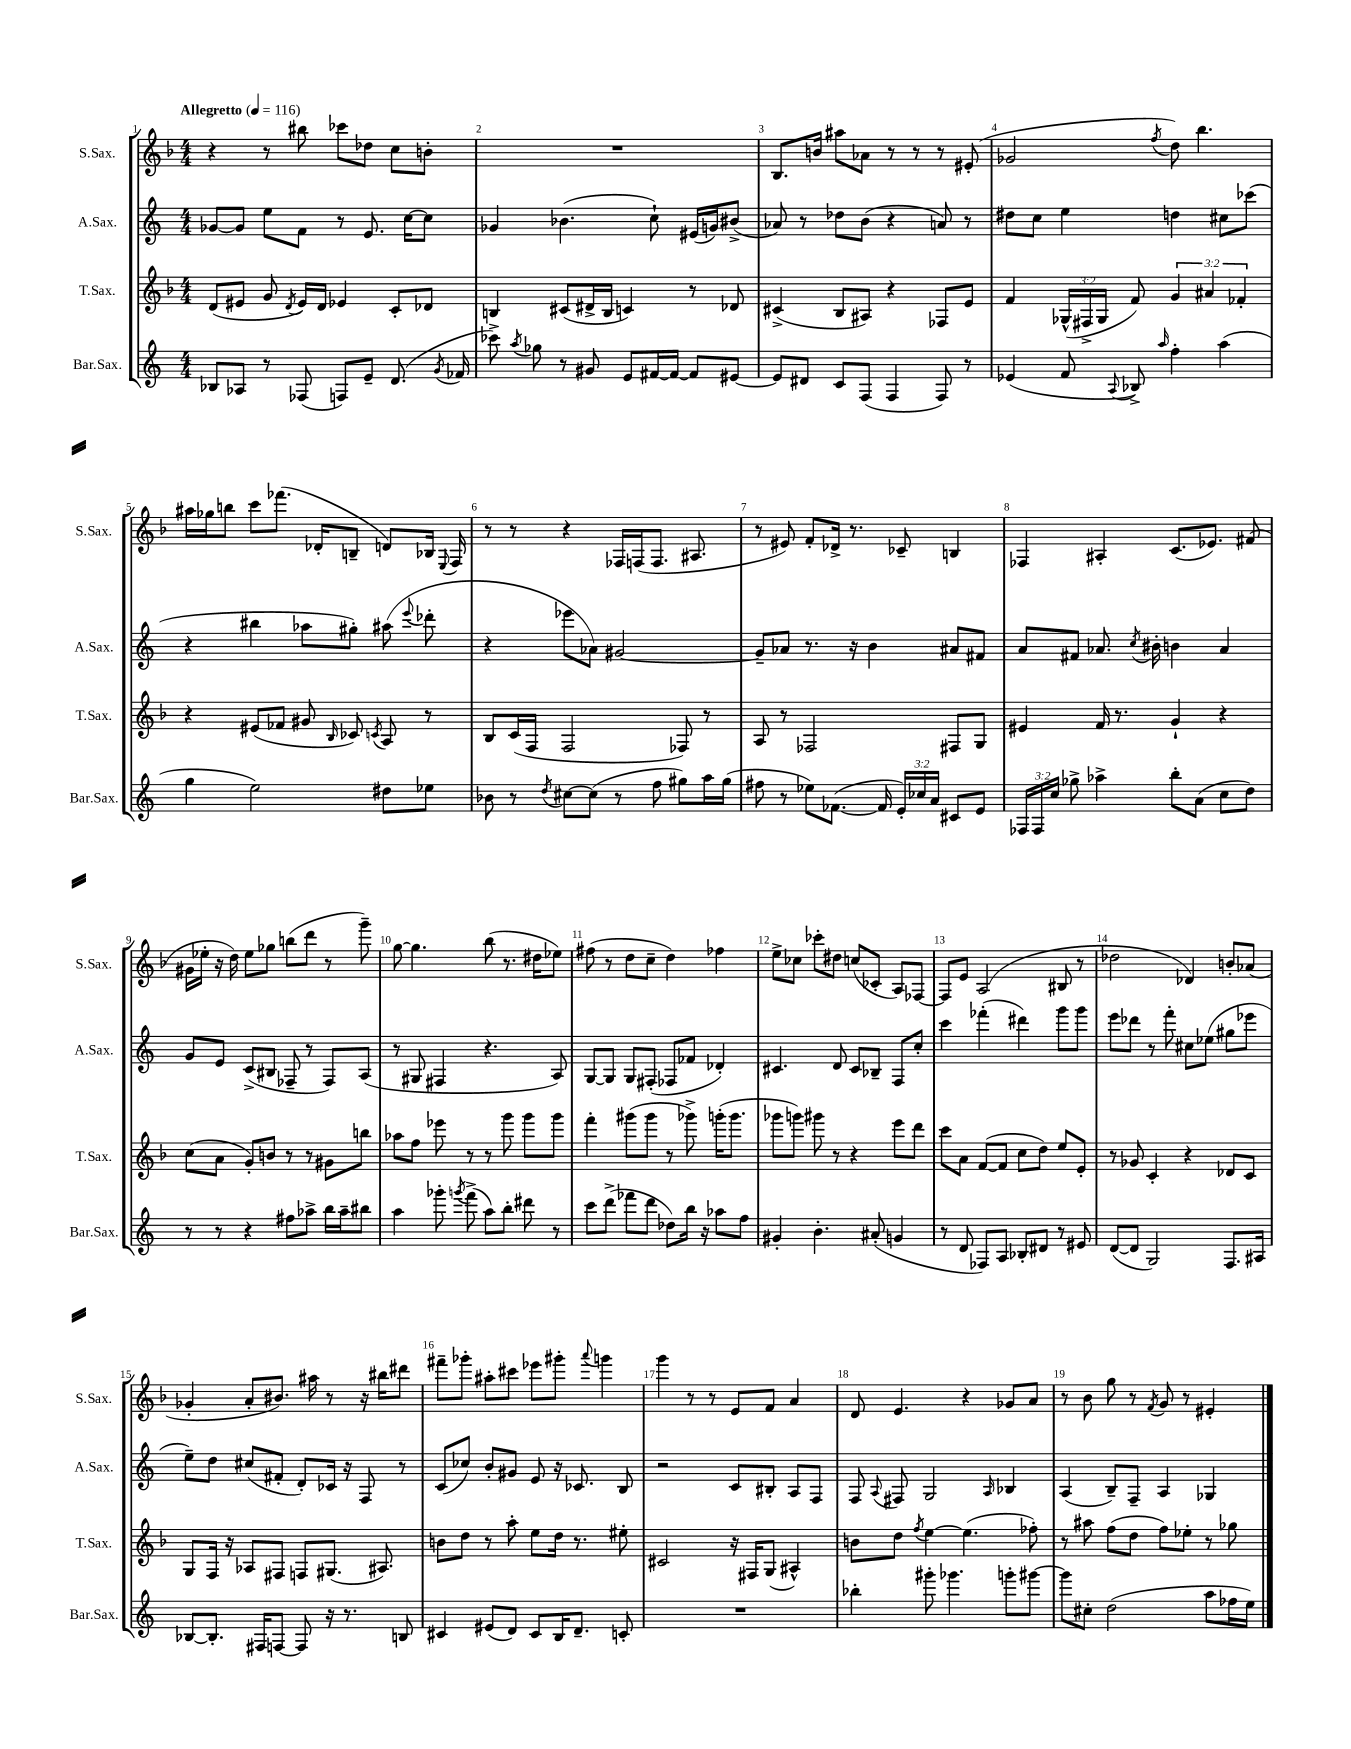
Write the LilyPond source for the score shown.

<<
\new StaffGroup <<
\new Staff = "s0" \with { instrumentName = "S.Sax." shortInstrumentName = "S.Sax." } {
    \clef treble \key f \major \numericTimeSignature \time 4/4 \tempo "Allegretto" 4 = 116
    \autoBeamOff r4 r8 bis''8 ces'''8[ des''8] c''8[ b'8]-. |
    R1 |
    bes8.[ b'16] ais''8[ aes'8] r8 r8 r8 eis'8-.( |
    ges'2 \acciaccatura { f''8 } d''8) bes''4. |
    ais''16[ ges''16 b''8] c'''8[ fes'''8.]( des'16[-. b8]-- d'8[) bes16] \appoggiatura { e8 } f16 |
    r8 r8 r4 fes16[ f16( f8.] ais8. |
    r8 eis'8) f'8[-. des'16]-> r8. ces'8-- b4 |
    fes4 ais4-. c'8.[( ees'8.]) fis'8( |
    gis'16[ ees''16]-. r16 d''16) ees''8[ ges''8] b''8[( d'''8] r8 g'''8--) |
    g''8~ g''4. bes''8( r8. dis''16[ ees''8]) |
    fis''8( r8 d''8[ c''8]-- d''4) fes''4 |
    e''8[-> ces''8] ces'''8[-. dis''8] c''8[( ces'8]-. a8[) fes8]~ |
    fes8[ e'8] a2( bis8 r8 |
    des''2 des'4) b'8[-. aes'8]( |
    ges'4-. a'8[-. bis'8.]) ais''16 r8 r16 bis''16[ dis'''8] |
    fis'''8[-- ges'''8]-. ais''8[-. cis'''8] ees'''8[ gis'''8]-. \appoggiatura { a'''8 } g'''4 |
    g'''4 r8 r8 e'8[ f'8] a'4 |
    d'8 e'4. r4 ges'8[ a'8] |
    r8 bes'8 g''8 r8 \acciaccatura { f'8 } g'8 r8 eis'4-. \bar "|." |
}
\new Staff = "s1" \with { instrumentName = "A.Sax." shortInstrumentName = "A.Sax." } {
    \clef treble \key c \major \numericTimeSignature \time 4/4
    \autoBeamOff ges'8[~ ges'8] e''8[ f'8] r8 e'8. c''16[~ c''8] |
    ges'4 bes'4.( c''8-!) eis'16[( g'16) bis'8]->( |
    aes'8) r8 des''8[ b'8]( r4 a'8) r8 |
    dis''8[ c''8] e''4 d''4 cis''8[ ces'''8]( |
    r4 bis''4 aes''8[ gis''8]-.) ais''8( \appoggiatura { e'''8 } des'''8-. |
    r4 ees'''8[ aes'8]) gis'2~ |
    gis'8[-- aes'8] r8. r16 b'4 ais'8[ fis'8] |
    a'8[ fis'8] aes'8. \acciaccatura { c''8 } bis'16-. b'4 aes'4 |
    g'8[ e'8] c'8[->( bis8] fes8-- r8 fes8[) a8]( |
    r8 gis8 fis4 r4. a8) |
    g8[~ g8] g8[ fis8]-.( fes8[ fes'8] des'4-.) |
    cis'4. d'8 cis'8[ bes8]-- f8[ c''8]-. |
    c'''4 fes'''4-.( dis'''4) g'''8[ g'''8] |
    e'''8[ des'''8] r8 f'''8-. cis''8[ ees''8]( gis''8[ ees'''8] |
    e''8[--) d''8] cis''8[( fis'8]-. d'8[-.) ces'16] r16 f8 r8 |
    c'8[( ces''8]) b'8[-. gis'8] e'8 r16 ces'8. b8 |
    r2 c'8[ bis8]-. a8[ f8] |
    f8 \appoggiatura { a8 } fis8 g2 \grace { a16 } bes4 |
    a4( b8[--) f8]-- a4 ges4 \bar "|." |
}
\new Staff = "s2" \with { instrumentName = "T.Sax." shortInstrumentName = "T.Sax." } {
    \clef treble \key f \major \numericTimeSignature \time 4/4 \override Staff.TupletNumber.text = #tuplet-number::calc-fraction-text
    \autoBeamOff d'8[( eis'8] g'8 \acciaccatura { d'8 } eis'16[) d'16] ees'4 c'8[-. des'8] |
    b4 cis'8[( dis'16-> b16] c'4) r8 des'8 |
    cis'4->( bes8[ ais8]) r4 fes8[ e'8] |
    f'4 \tuplet 3/2 { ges16[-^( fis16-> ges16] } f'8) \tuplet 3/2 { g'4 ais'4 fes'4-. } |
    r4 eis'8[( fes'8] gis'8 \grace { bes16 } ces'8) \acciaccatura { c'8 } a8 r8 |
    bes8[ c'16( f16] f2 fes8) r8 |
    a8 r8 fes2 fis8[ g8] |
    eis'4 f'16 r8. g'4-! r4 |
    c''8[( a'8] g'8[-.) b'8] r8 r8 gis'8[ b''8] |
    aes''8[ f''8] ees'''8 r8 r8 g'''8 g'''8[ g'''8] |
    f'''4-. gis'''8[( gis'''8] r8 ges'''8->) g'''16[-.( g'''8.] |
    ges'''8[ g'''8]) gis'''8 r8 r4 e'''8[ d'''8] |
    c'''8[ a'8] f'8[~( f'8] c''8[ d''8]) e''8[ e'8]-. |
    r8 ges'8 c'4-. r4 des'8[ c'8] |
    g8[ f16] r16 aes8[ fis8] f8[ gis8.]( ais8.) |
    b'8[ d''8] r8 a''8-. e''8[ d''16] r8. eis''8-. |
    cis'2 r16 fis16[ g8]( ais4-^) |
    b'8[ d''8] \acciaccatura { f''8 } e''4~ e''4.( fes''8-.) |
    r8 ais''8 f''8[( d''8] f''8[) ees''8]-. r8 ges''8 \bar "|." |
}
\new Staff = "s3" \with { instrumentName = "Bar.Sax." shortInstrumentName = "Bar.Sax." } {
    \clef treble \key c \major \numericTimeSignature \time 4/4 \override Staff.TupletNumber.text = #tuplet-number::calc-fraction-text
    \autoBeamOff bes8[ aes8] r8 fes8( f8[) e'8]-- d'8.( \acciaccatura { g'8 } fes'16 |
    ces'''8->) \acciaccatura { a''8 } ges''8 r8 gis'8 e'8[ fis'16~ fis'16]~ fis'8[ eis'8]~ |
    eis'8[ dis'8] c'8[ f8]( f4 f8) r8 |
    ees'4( f'8 \appoggiatura { a8 } bes8->) \grace { a''16 } f''4-. a''4( |
    g''4 e''2) dis''8[ ees''8] |
    bes'8 r8 \acciaccatura { d''8 } cis''8[~ cis''8]( r8 f''8 gis''8[) a''16 gis''16]( |
    fis''8 r8 ees''8[) fes'8.]~( fes'16 \tuplet 3/2 { e'16[-.) ces''16 a'16] } cis'8[ e'8] |
    \tuplet 3/2 { fes16[ fes16 c''16] } ges''8-> aes''4-> b''8[-. a'8]( c''8[ d''8]) |
    r8 r8 r4 fis''8[ aes''8]-> b''16[ aes''16-- bis''8] |
    a''4 ges'''8-. \acciaccatura { g'''8 } f'''8->( a''8[) b''8]-. dis'''8 r8 |
    c'''8[ d'''8]->( fes'''8[ d'''8] des''8[) b''16] r16 aes''8[ f''8] |
    gis'4-. b'4.-. ais'8-.( g'4 |
    r8 d'8 fes8[) a8] bes8[-. dis'8] r8 eis'8 |
    d'8[~( d'8] g2) f8.[ ais16] |
    bes8[~ bes8.]-. fis16[ f8]~ f8 r16 r8. b8 |
    cis'4 eis'8[( d'8]) cis'8[ b16 d'8.]-- c'8-. |
    R1 |
    bes''4-. gis'''8-. ges'''4. g'''8[-. gis'''8]~ |
    gis'''8[ cis''8]-. d''2( a''8[ fes''16 e''16]) \bar "|." |
}
>>
>>
\layout { \context { \Score \override BarNumber.break-visibility = ##(#f #t #t) barNumberVisibility = #all-bar-numbers-visible } }
